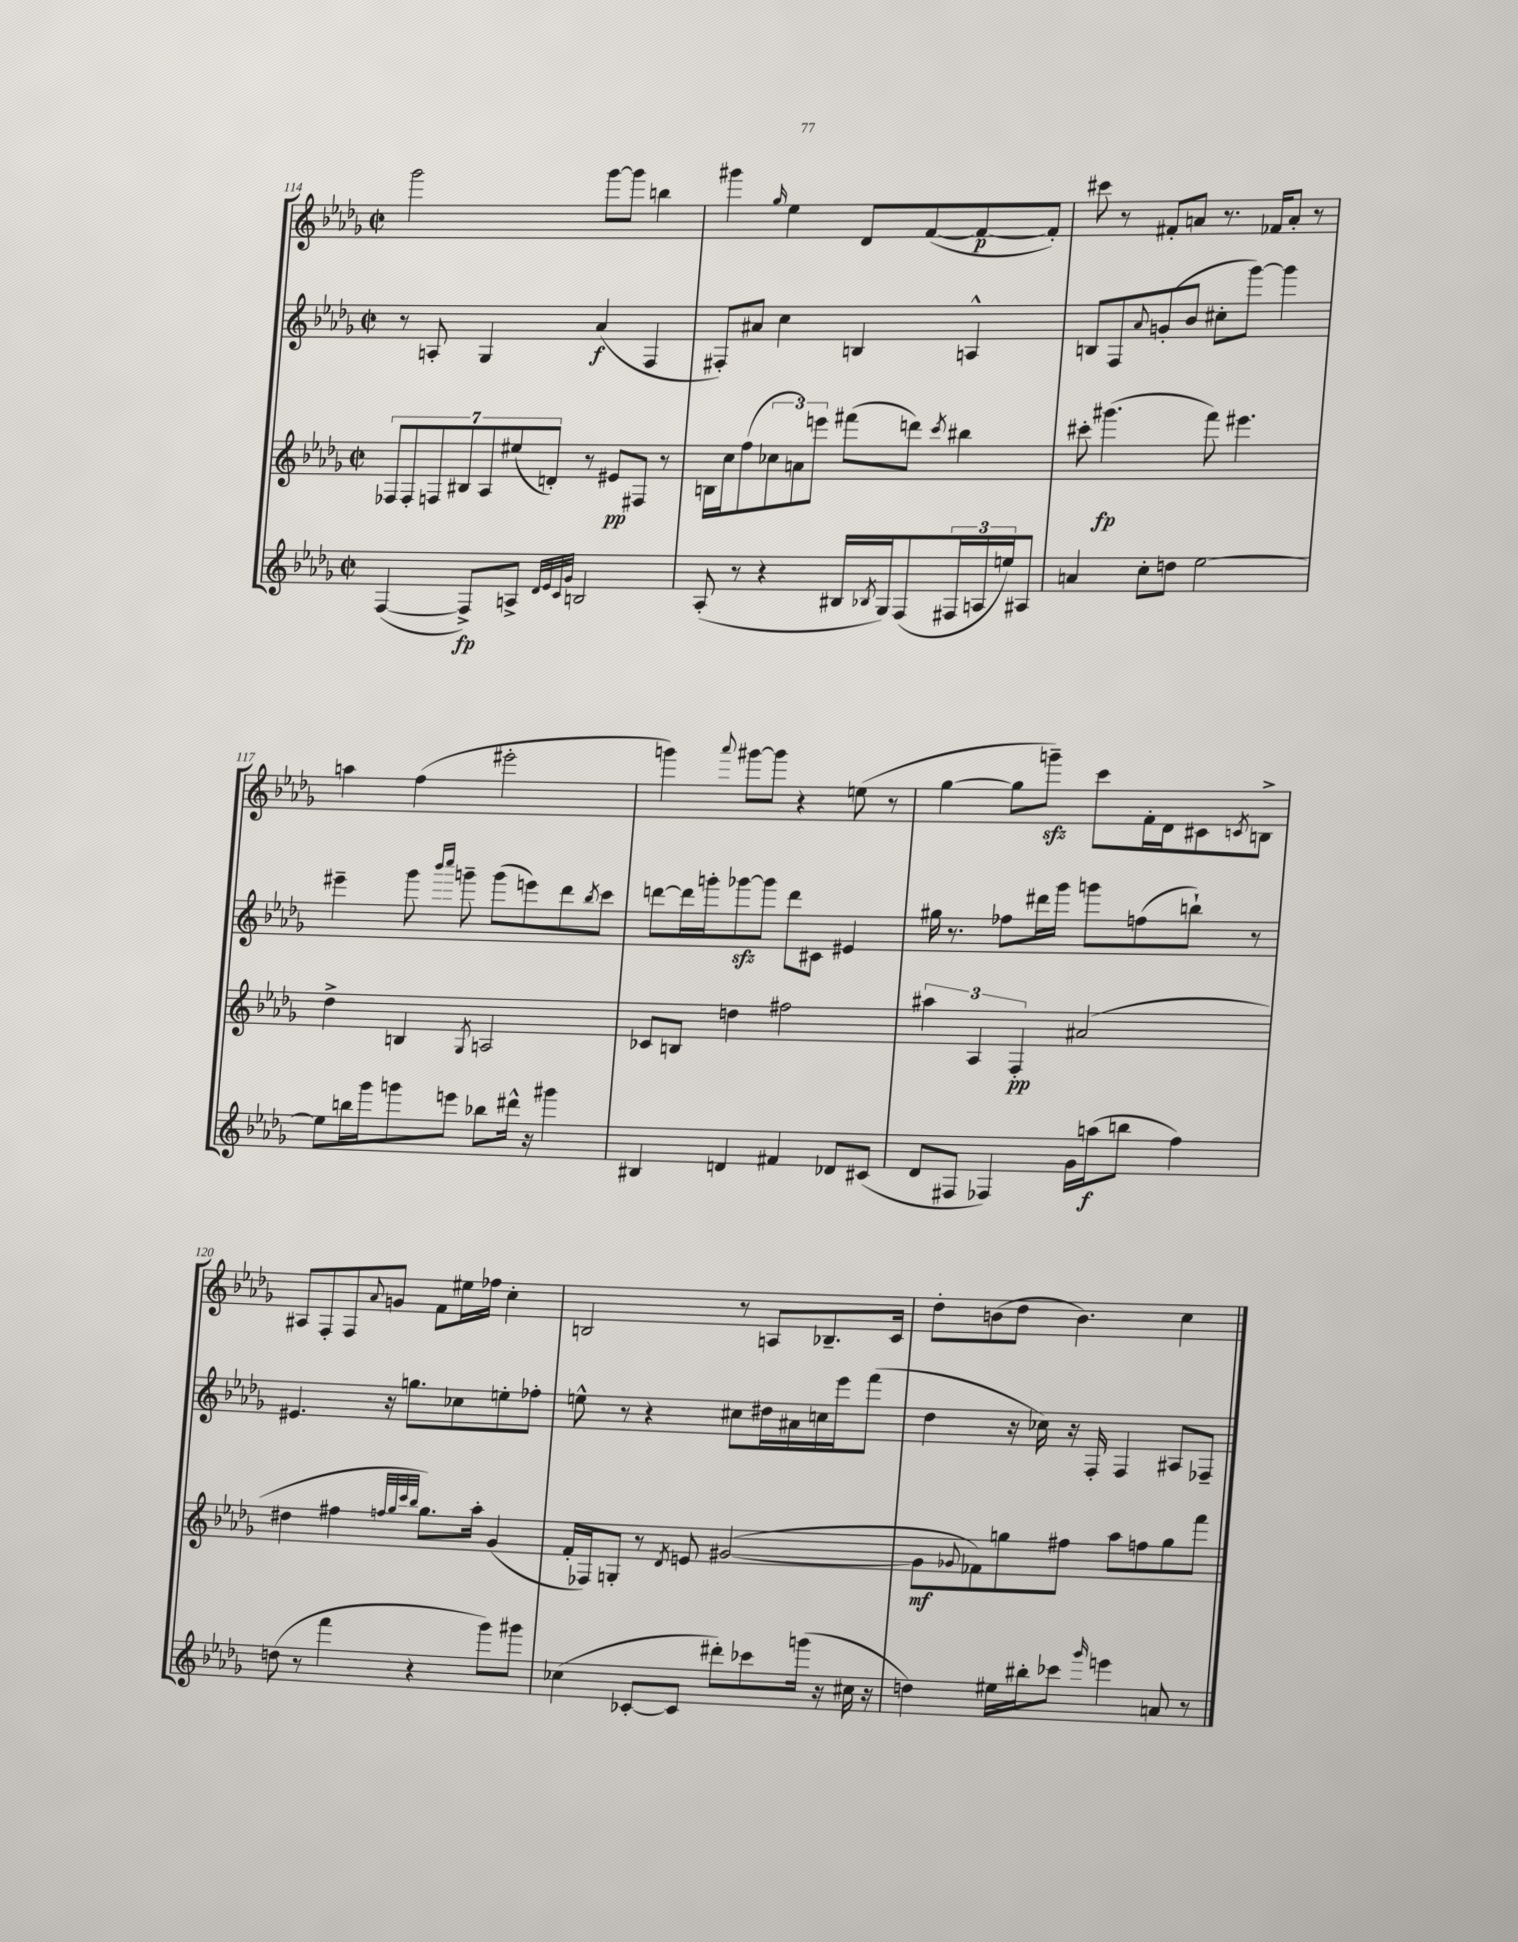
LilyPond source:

<<
\new StaffGroup <<
\new Staff = "s0" {
    \clef treble \key des \major \defaultTimeSignature \time 2/2
    ges'''2 ges'''8~ ges'''8 b''4 |
    gis'''4 \grace { ges''16 } ees''4 des'8 f'8~( f'8~\p f'8-.) |
    cis'''8 r8 fis'8-. a'8 r8. fes'16 a'8-. r8 |
    a''4 f''4( eis'''2-. |
    g'''4) \appoggiatura { aes'''8 } gis'''8~ gis'''8 r4 e''8( r8 |
    ges''4~ ges''8 g'''8--\sfz) c'''8 f'16-. des'16 cis'8 \acciaccatura { c'8 } b8-> |
    ais8 f8-. f8 \appoggiatura { aes'8 } g'8 f'8 eis''16 fes''16 c''4-. |
    b2 r8 a8 bes8.-- c'16 |
    des''8-. b'8( des''8 b'4.) c''4 \bar "|." |
}
\new Staff = "s1" {
    \clef treble \key des \major \defaultTimeSignature \time 2/2
    r8 a8-. ges4 aes'4\f( f4 |
    fis8-.) ais'8 c''4 b4 a4-^ |
    b8 f8 \appoggiatura { aes'8 } g'8-.( bes'8 cis''8-. ges'''8~) ges'''4 |
    eis'''4-- ges'''8 \grace { bes'''16 c''''16 } g'''8-- g'''8( e'''8) des'''8 \acciaccatura { bes''8 } c'''8 |
    d'''8~ d'''16 g'''16-. ges'''8~\sfz ges'''8 d'''8 cis'8 eis'4 |
    gis''16 r8. fes''8 dis'''16 ges'''16 g'''8 f''8( b''8-!) r8 |
    eis'4. r16 g''8. ces''8 e''8-. fes''8-. |
    e''8-^ r8 r4 cis''8 dis''16 ais'16 c''16 ees'''16 f'''8( |
    des''4 r16 ces''16) r16 f16-. f4 ais8 fes8-- \bar "|." |
}
\new Staff = "s2" {
    \clef treble \key des \major \defaultTimeSignature \time 2/2
    \tuplet 7/4 { fes8 fes8-. f8 bis8 aes8 eis''8( d'8-.) } r8 eis'8\pp fis8 r8 |
    b16 c''16 f''8( \tuplet 3/2 { ces''8 a'8) e'''8 } fis'''8( d'''8) \acciaccatura { c'''8 } bis''4 |
    cis'''8-. gis'''4.\fp( f'''8) eis'''4. |
    des''4-> b4 \acciaccatura { ges8 } a2 |
    ces'8 b8 d''4 fis''2 |
    \tuplet 3/2 { ais''4 aes4 f4-.\pp } ais'2( |
    dis''4 fis''4 \grace { f''32 ges''32 c'''32 bes''32 } ges''8.) aes''16-. ges'4( |
    f'16-. fes16) g8-. r8 \acciaccatura { des'8 } e'8 gis'2~( |
    gis'8\mf \appoggiatura { ges'8 } fes'8) g''8 fis''8 aes''8 f''8 g''8 f'''8 \bar "|." |
}
\new Staff = "s3" {
    \clef treble \key des \major \defaultTimeSignature \time 2/2
    f4~( f8->\fp) a8-> \grace { des'32 ees'32 c'32 ges'32 } b2 |
    aes8-.( r8 r4 bis16 \acciaccatura { bes8 } ges16) f8( \tuplet 3/2 { fis16 a16 e''16) } ais8 |
    a'4 c''8-. d''8 ees''2~ |
    ees''8 b''16 ges'''16 g'''8 e'''8 bes''8 dis'''16-^ r16 gis'''4 |
    bis4 d'4 fis'4 des'8 cis'8( |
    des'8 fis8 fes4) ges'16 a''16\f( b''8 f''4) |
    d''8( r8 f'''4 r4 ges'''8) gis'''8 |
    ces''4( ces'8~-. ces'8 dis'''8-.) ces'''8 g'''16( r16 cis''16 r16 |
    d''4) eis''16 bis''16-. ces'''8 \grace { ges'''16 } e'''4 a'8 r8 \bar "|." |
}
>>
>>
\layout { \context { \Score currentBarNumber = #114 } }
